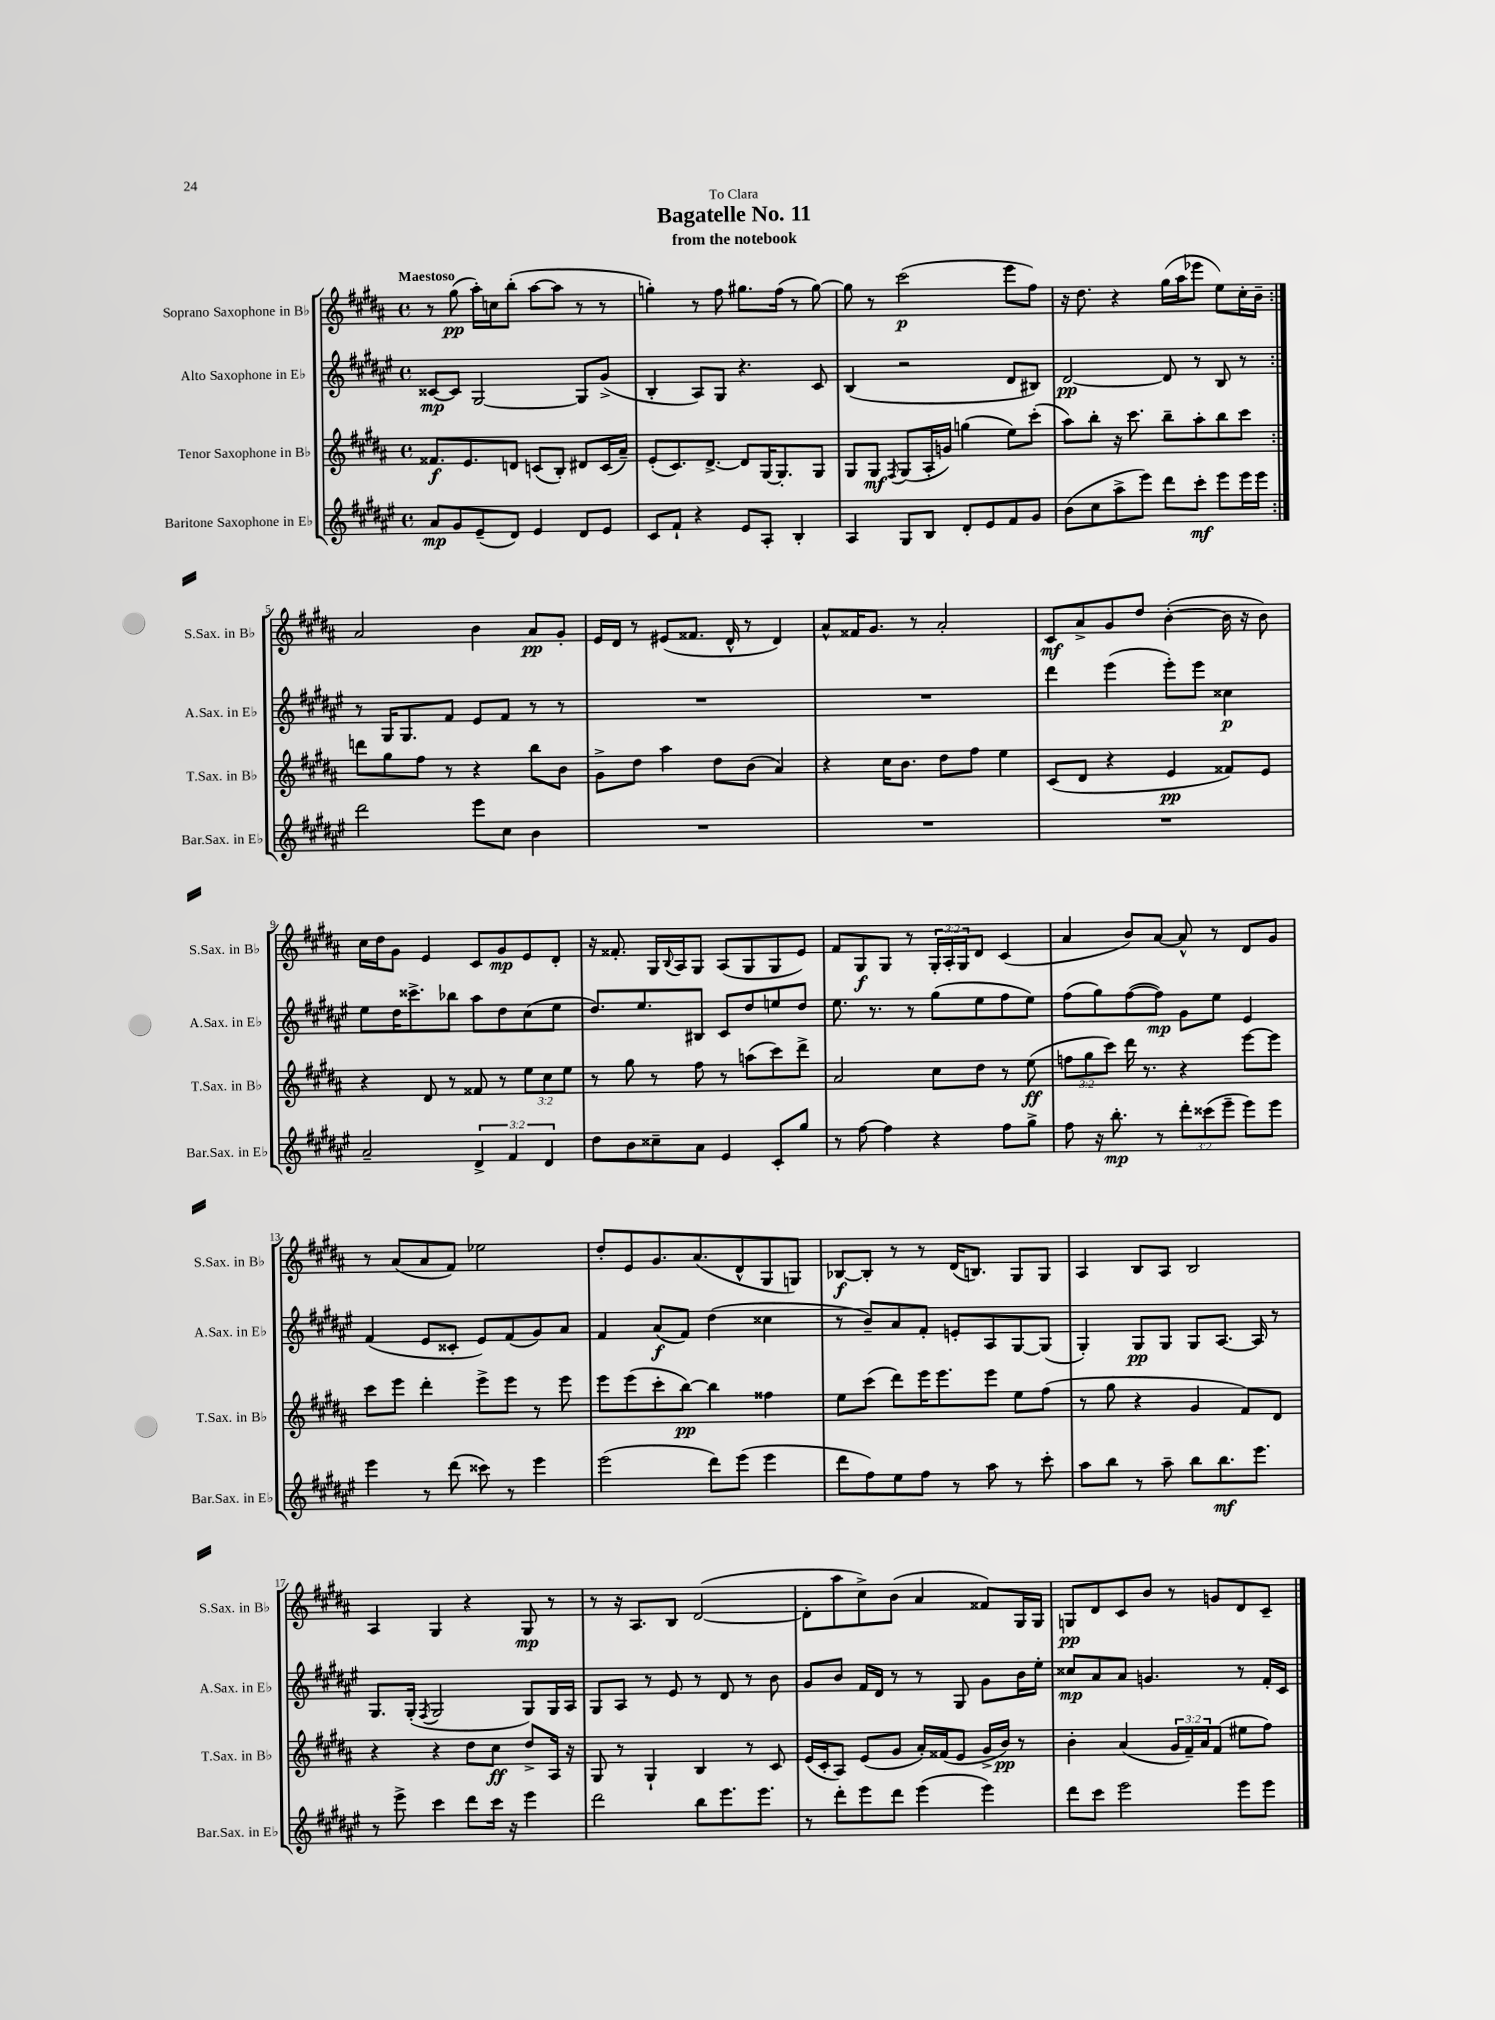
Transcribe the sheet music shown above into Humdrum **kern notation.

**kern	**dynam	**kern	**dynam	**kern	**dynam	**kern	**dynam
*part4	*part4	*part3	*part3	*part2	*part2	*part1	*part1
*staff4	*staff4	*staff3	*staff3	*staff2	*staff2	*staff1	*staff1
*I"Baritone Saxophone in E♭	*	*I"Tenor Saxophone in B♭	*	*I"Alto Saxophone in E♭	*	*I"Soprano Saxophone in B♭	*
*I'Bar.Sax. in E♭	*	*I'T.Sax. in B♭	*	*I'A.Sax. in E♭	*	*I'S.Sax. in B♭	*
*clefG2	*	*clefG2	*	*clefG2	*	*clefG2	*
*k[f#c#g#d#a#e#]	*	*k[f#c#g#d#a#]	*	*k[f#c#g#d#a#e#]	*	*k[f#c#g#d#a#]	*
*M4/4	*	*M4/4	*	*M4/4	*	*M4/4	*
*met(c)	*	*met(c)	*	*met(c)	*	*met(c)	*
=1	=1	=1	=1	=1	=1	=1	=1
!	!	!	!	!	!	!LO:TX:a:B:t=Maestoso	!
8a#/L	mp	8.f##X/L	f	[8c##X/L	mp	8r	.
8g#/	.	.	.	8c##/J]	.	(8gg#\	pp
.	.	8.e/	.	.	.	.	.
(8e#~/	.	.	.	[2G#/	.	16aa#'\LL)	.
.	.	.	.	.	.	16ccn\J	.
8d#/J)	.	8dn/J	.	.	.	(8bb'\J	.
4e#/	.	(8cn/L	.	.	.	[8aa#\L	.
.	.	8B'/J)	.	.	.	8aa#\J]	.
8d#/L	.	8d#X/L	.	8G#/L]	.	8r	.
8e#/J	.	(16c/L	.	(8g#^/J	.	8r	.
.	.	16a#~/JJ)	.	.	.	.	.
=2	=2	=2	=2	=2	=2	=2	=2
8c#/L	.	(8e'/L	.	4B'/	.	4ggn'\)	.
8f#`/J	.	8.c#/)	.	.	.	.	.
4r	.	.	.	8A#/L)	.	8r	.
.	.	[8.d#^/J	.	.	.	.	.
.	.	.	.	8G#/J	.	8ff#\	.
8e#/L	.	8d#/L]	.	4.r	.	8.gg#X\L	.
8A#'/J	.	[16G#/K	.	.	.	.	.
.	.	8.G#'/]	.	.	.	(16ff#\Jk	.
4B'/	.	.	.	.	.	8r	.
.	.	8G#/J	.	8c#/	.	[8gg#\)	.
=3	=3	=3	=3	=3	=3	=3	=3
4A#/	.	8G#/L	.	(4B/	.	8gg#\]	.
.	.	8G#/J	mf	.	.	8r	.
.	.	8qF#/	.	.	.	.	.
8G#/L	.	(8G#/L	.	2r	.	(2ccc#\	p
8B/J	.	16A#'/L	.	.	.	.	.
.	.	16gn/JJ)	.	.	.	.	.
8d#'/L	.	(4ggn\	.	.	.	.	.
8e#/	.	.	.	.	.	.	.
8f#/	.	8ee\L)	.	8d#/L	.	8eee\L	.
8g#/J	.	(8ccc#'\J	.	8B#X/J)	.	8ff#\J)	.
=4	=4	=4	=4	=4	=4	=4	=4
(8b\L	.	8aa#\L)	.	[2d#/	pp	16r	.
.	.	.	.	.	.	8.dd#\	.
8cc#\	.	8bb'\J	.	.	.	.	.
8aa#^\	.	16r	.	.	.	4r	.
.	.	8.ccc#\	.	.	.	.	.
8eee#\J)	.	.	.	.	.	.	.
8ddd#\L	.	8bb~\L	.	8d#/]	.	(16gg#\LL	.
.	.	.	.	.	.	16aa#\J	.
8ccc#'\J	mf	8aa#'\	.	8r	.	8eee-X\J	.
8eee#\L	.	8bb\	.	8B/	.	8ee\L)	.
16eee#\L	.	8ccc#\J	.	8r	.	16cc#'\L	.
16eee#\JJ	.	.	.	.	.	16b~\JJ	.
!!LO:LB:g=z
=5:|!	=5:|!	=5:|!	=5:|!	=5:|!	=5:|!	=5:|!	=5:|!
2ddd#\	.	8dddn\L	.	8r	.	2a#/	.
.	.	8gg#\	.	16G#/KL	.	.	.
.	.	.	.	8.G#/	.	.	.
.	.	8ff#\J	.	.	.	.	.
.	.	8r	.	8f#/J	.	.	.
8eee#\L	.	4r	.	8e#/L	.	4b\	.
8cc#\J	.	.	.	8f#/J	.	.	.
4b\	.	8bb\L	.	8r	.	8a#/L	pp
.	.	8b\J	.	8r	.	8g#'/J	.
=6	=6	=6	=6	=6	=6	=6	=6
1r	.	8g#^\L	.	1r	.	16e/LL	.
.	.	.	.	.	.	16d#/JJ	.
.	.	8dd#\J	.	.	.	8r	.
.	.	4aa#\	.	.	.	(8e#X/L	.
.	.	.	.	.	.	8.f##X/J	.
.	.	8dd#\L	.	.	.	.	.
.	.	.	.	.	.	16d#^^/	.
.	.	(8b\J	.	.	.	8r	.
.	.	4a#/)	.	.	.	4d#/)	.
=7	=7	=7	=7	=7	=7	=7	=7
1r	.	4r	.	1r	.	8a#^^/L	.
.	.	.	.	.	.	16f##X/K	.
.	.	.	.	.	.	8.g#/J	.
.	.	16cc#\KL	.	.	.	.	.
.	.	8.b\J	.	.	.	.	.
.	.	.	.	.	.	8r	.
.	.	8dd#\L	.	.	.	2a#'/	.
.	.	8ff#\J	.	.	.	.	.
.	.	4ee\	.	.	.	.	.
=8	=8	=8	=8	=8	=8	=8	=8
1r	.	(8c#/L	.	4ddd#\	.	8c#/L	mf
.	.	8d#/J	.	.	.	8a#^/	.
.	.	4r	.	(4eee#\	.	8g#/	.
.	.	.	.	.	.	8dd#/J	.
.	.	4e/	pp	8eee#'\L)	.	([4b'\	.
.	.	.	.	8eee#\J	.	.	.
.	.	8f##X/L)	.	4cc##X\	p	16b\]	.
.	.	.	.	.	.	16r	.
.	.	8e/J	.	.	.	8b\)	.
!!LO:LB:g=z
=9	=9	=9	=9	=9	=9	=9	=9
2a#~/	.	4r	.	8ee#\L	.	16cc#\LL	.
.	.	.	.	.	.	16dd#\J	.
.	.	.	.	16dd#\K	.	8g#\J	.
.	.	.	.	8.ccc##X^\	.	.	.
.	.	8d#/	.	.	.	4e/	.
.	.	8r	.	8bb-X\J	.	.	.
6d#^/	.	8f##X/	.	8aa#\L	.	8c#/L	.
.	.	8r	.	8dd#\	.	8g#/	mp
6f#/	.	.	.	.	.	.	.
.	.	12ee\L	.	(8cc#\	.	8e/	.
6d#/	.	12cc#\	.	.	.	.	.
.	.	.	.	8ee#\J	.	8d#'/J	.
.	.	12ee\J	.	.	.	.	.
=10	=10	=10	=10	=10	=10	=10	=10
8dd#\L	.	8r	.	8.dd#/L)	.	16r	.
.	.	.	.	.	.	8.f##X'/	.
8b\	.	8gg#\	.	.	.	.	.
.	.	.	.	8.ee#/	.	.	.
8cc##X~\	.	8r	.	.	.	16G#/LL	.
.	.	.	.	.	.	8qqB/	.
.	.	.	.	.	.	16A#/J	.
8a#\J	.	8ff#\	.	8B#X/J	.	8G#/J	.
4e#/	.	8r	.	8c#/L	.	(8A#/L	.
.	.	(8aan\L	.	8dd#/	.	8G#/	.
8c#'/L	.	8ccc#\)	.	8een/	.	8G#/	.
8gg#/J	.	8ddd#^\J	.	8dd#/J	.	8e/J)	.
=11	=11	=11	=11	=11	=11	=11	=11
8r	.	2a#/	.	8.ee#\	.	8f#/L	.
[8ff#\	.	.	.	.	.	8G#/	f
.	.	.	.	8.r	.	.	.
4ff#\]	.	.	.	.	.	8G#/J	.
.	.	.	.	8r	.	8r	.
4r	.	8cc#\L	.	(8gg#\L	.	24G#'/LL	.
.	.	.	.	.	.	24A#'/	.
.	.	.	.	.	.	24G#/J	.
.	.	8dd#\J	.	8ee#\	.	8d#/J	.
8ff#\L	.	8r	.	8ff#\	.	(4c#/	.
8gg#^\J	.	(8ee\	ff	8ee#\J)	.	.	.
=12	=12	=12	=12	=12	=12	=12	=12
8ff#\	.	12ffn\L	.	(8ff#\L	.	4a#/	.
.	.	12gg#\	.	.	.	.	.
16r	.	.	.	8gg#\)	.	.	.
.	.	12ccc#\J)	.	.	.	.	.
8.bb'\	mp	.	.	.	.	.	.
.	.	16ddd#\	.	([8ff#\	.	8b/L)	.
.	.	8.r	.	.	.	.	.
8r	.	.	.	8ff#\J])	mp	[8a#/J	.
12ddd#'\L	.	4r	.	8g#\L	.	8a#^^/]	.
(12ccc##X\	.	.	.	.	.	.	.
.	.	.	.	8ee#\J	.	8r	.
12eee#~\J	.	.	.	.	.	.	.
8eee#\L)	.	[8eee\L	.	4e#/	.	8d#/L	.
8eee#\J	.	8eee\J]	.	.	.	8g#/J	.
!!LO:LB:g=z
=13	=13	=13	=13	=13	=13	=13	=13
4eee#\	.	8ccc#\L	.	(4f#/	.	8r	.
.	.	8eee\J	.	.	.	(8a#/L	.
8r	.	4ddd#'\	.	8e#/L	.	8a#/	.
(8ddd#\	.	.	.	8c##X'/J	.	8f#/J)	.
8ccc##X\)	.	8eee^\L	.	8e#/L)	.	2ee-X\	.
8r	.	8eee\J	.	(8f#/	.	.	.
4eee#\	.	8r	.	8g#/)	.	.	.
.	.	8eee\	.	8a#/J	.	.	.
=14	=14	=14	=14	=14	=14	=14	=14
(2eee#\	.	8eee\L	.	4f#/	.	8dd#'/L	.
.	.	(8eee\	.	.	.	8e/	.
.	.	8ccc#'\	.	(8a#/L	f	8.g#/	.
.	.	[8bb\J)	pp	8f#/J)	.	.	.
.	.	.	.	.	.	(8.a#/	.
8ddd#\L)	.	4bb\]	.	(4dd#\	.	.	.
(8eee#\J	.	.	.	.	.	8d#^^/	.
4eee#\	.	4ff##X\	.	4cc##X\	.	8G#/	.
.	.	.	.	.	.	8Gn/J)	.
=15	=15	=15	=15	=15	=15	=15	=15
8ddd#\L	.	8ee\L	.	8r	.	[8B-X/L	f
8ff#\)	.	(8ccc#\J	.	8b~/L)	.	8B-'/J]	.
8ee#\	.	8ddd#\L)	.	8a#/	.	8r	.
8ff#\J	.	16eee\K	.	8f#'/J	.	8r	.
.	.	8.eee\	.	.	.	.	.
8r	.	.	.	8en'/L	.	(16d#/KL	.
.	.	.	.	.	.	8.Bn/J)	.
8aa#\	.	8eee\J	.	8A#/	.	.	.
8r	.	8ee\L	.	[8G#/	.	8G#/L	.
8ccc#'\	.	(8ff#\J	.	(8G#/J]	.	8G#/J	.
=16	=16	=16	=16	=16	=16	=16	=16
8aa#\L	.	8r	.	4G#'/)	.	4A#/	.
8bb\J	.	8gg#\	.	.	.	.	.
8r	.	4r	.	8G#/L	pp	8B/L	.
8aa#~\	.	.	.	8G#/J	.	8A#/J	.
8bb\L	.	4g#/	.	8G#/L	.	2B/	.
8.bb\	mf	.	.	[8.A#/J	.	.	.
.	.	8f#/L)	.	.	.	.	.
8.eee#\J	.	.	.	16A#/]	.	.	.
.	.	8d#/J	.	8r	.	.	.
!!LO:LB:g=z
=17	=17	=17	=17	=17	=17	=17	=17
8r	.	4r	.	8.G#/L	.	4A#/	.
8eee#^\	.	.	.	.	.	.	.
.	.	.	.	(16G#'/Jk	.	.	.
.	.	.	.	8qF#/	.	.	.
4ccc#\	.	4r	.	2G#/	.	4G#/	.
8ddd#\L	.	8dd#\L	.	.	.	4r	.
16ccc#\Jk	.	8cc#\J	ff	.	.	.	.
16r	.	.	.	.	.	.	.
4eee#\	.	8dd#^/L	.	8G#/L)	.	8G#/	mp
.	.	16A#/Jk	.	16G#/L	.	8r	.
.	.	16r	.	16A#/JJ	.	.	.
=18	=18	=18	=18	=18	=18	=18	=18
2ddd#\	.	8G#/	.	8G#/L	.	8r	.
.	.	8r	.	8A#/J	.	16r	.
.	.	.	.	.	.	8.A#/L	.
.	.	4G#`/	.	8r	.	.	.
.	.	.	.	8e#/	.	8B/J	.
8bb\L	.	4B/	.	8r	.	([2d#/	.
8.eee#\	.	.	.	8d#/	.	.	.
.	.	8r	.	8r	.	.	.
8.eee#\J	.	.	.	.	.	.	.
.	.	8c#/	.	8b\	.	.	.
=19	=19	=19	=19	=19	=19	=19	=19
8r	.	(16e/LL	.	8g#/L	.	8d#'\L]	.
.	.	16c#'/J	.	.	.	.	.
8ddd#'\L	.	8A#/J)	.	8b/J	.	8aa#\	.
8eee#\	.	(8e/L	.	16f#/LL	.	8cc#^\)	.
.	.	.	.	16d#/JJ	.	.	.
8ddd#\J	.	8g#/J	.	8r	.	(8b\J	.
(4eee#\	.	16a#'/LL)	.	8r	.	4a#/	.
.	.	(16f##X/J	.	.	.	.	.
.	.	8e/J	.	8G#/	.	.	.
4eee#\)	.	16g#^/LL	.	8g#\L	.	8f##X/L)	.
.	.	16b/JJ)	pp	.	.	.	.
.	.	8r	.	16b\L	.	16G#/L	.
.	.	.	.	16ee#'\JJ	.	16G#/JJ	.
=20	=20	=20	=20	=20	=20	=20	=20
8ddd#\L	.	4b'\	.	8cc##X/L	mp	8Gn/L	pp
8ccc#\J	.	.	.	8a#/	.	8d#/	.
2eee#\	.	(4a#/	.	8a#/J	.	8c#/	.
.	.	.	.	4.gn/	.	8b/J	.
.	.	24g#/LL	.	.	.	8r	.
.	.	24f#~/)	.	.	.	.	.
.	.	24a#/J	.	.	.	.	.
.	.	(8f#/J	.	.	.	8gn/L	.
8eee#\L	.	8ee#X\L	.	8r	.	8d#/	.
8eee#\J	.	8ff#\J)	.	16f#'/LL	.	8c#~/J	.
.	.	.	.	16c#/JJ	.	.	.
==	==	==	==	==	==	==	==
*-	*-	*-	*-	*-	*-	*-	*-
